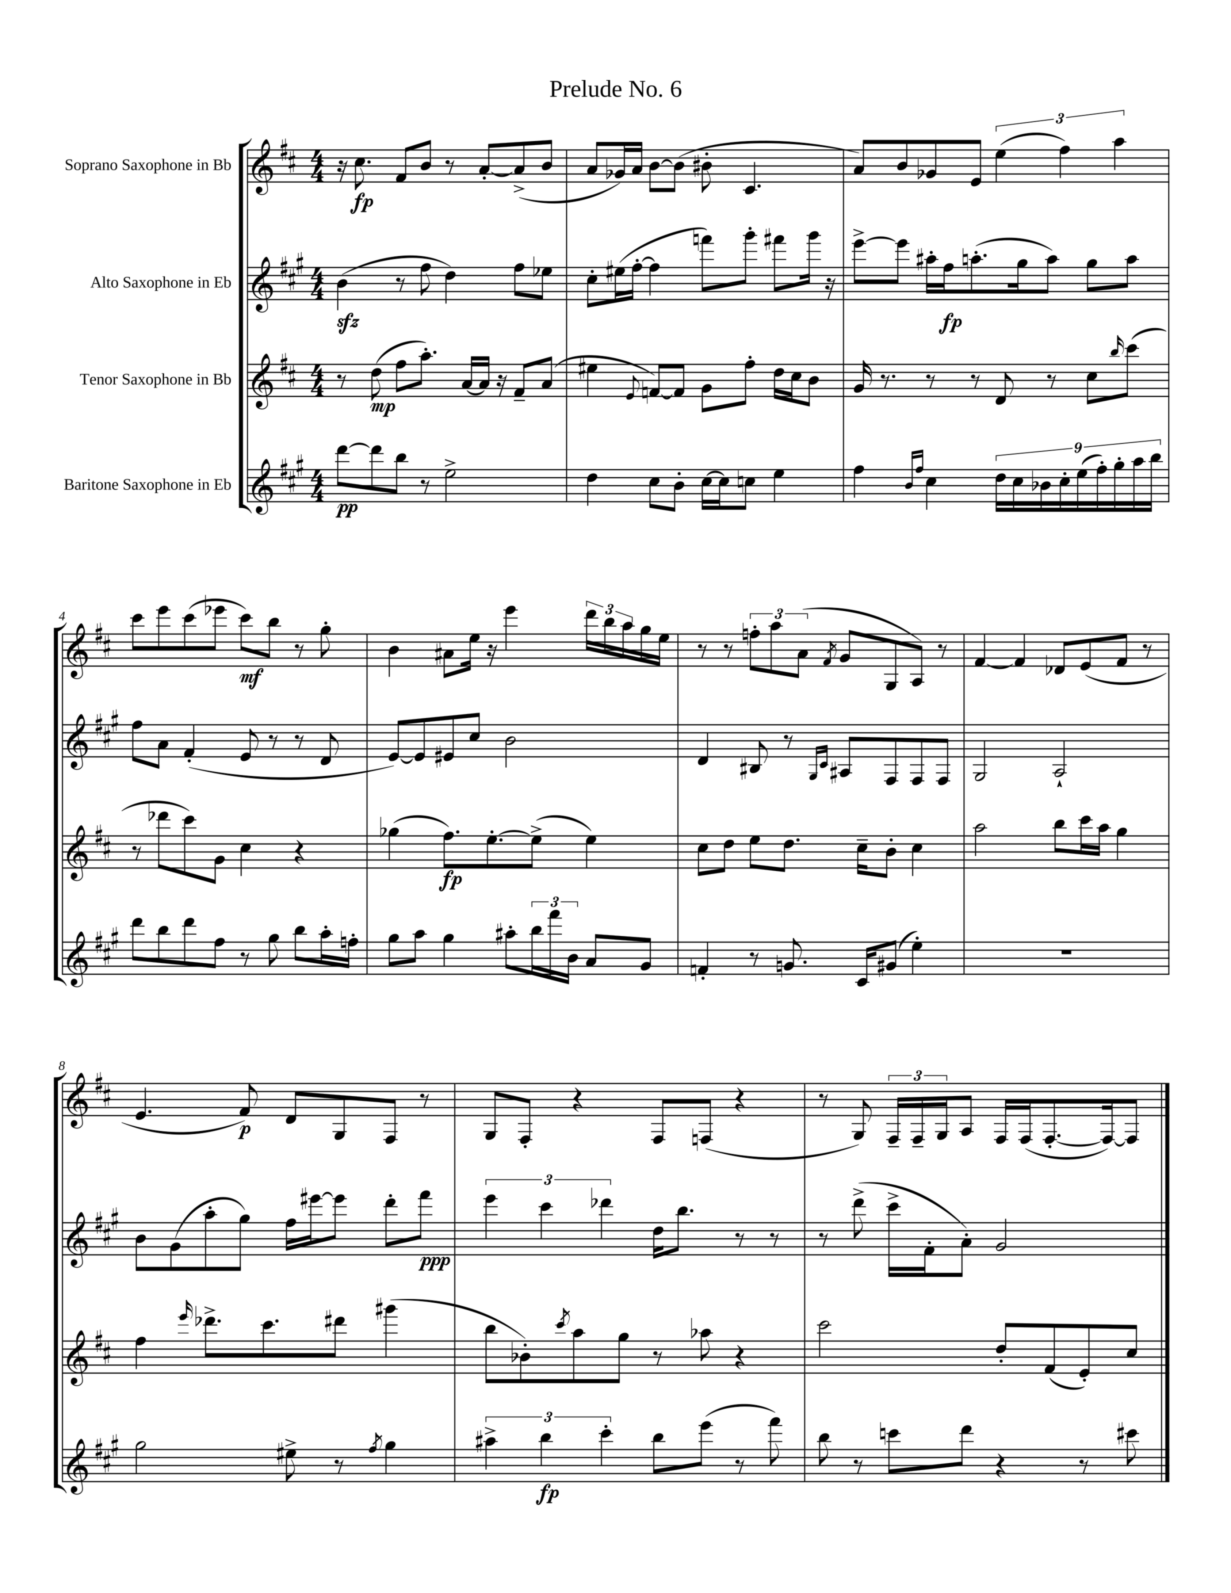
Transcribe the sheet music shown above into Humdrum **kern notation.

**kern	**dynam	**kern	**dynam	**kern	**dynam	**kern	**dynam
*part4	*part4	*part3	*part3	*part2	*part2	*part1	*part1
*staff4	*staff4	*staff3	*staff3	*staff2	*staff2	*staff1	*staff1
*I"Baritone Saxophone in Eb	*	*I"Tenor Saxophone in Bb	*	*I"Alto Saxophone in Eb	*	*I"Soprano Saxophone in Bb	*
*clefG2	*	*clefG2	*	*clefG2	*	*clefG2	*
*k[f#c#g#]	*	*k[f#c#]	*	*k[f#c#g#]	*	*k[f#c#]	*
*M4/4	*	*M4/4	*	*M4/4	*	*M4/4	*
=1	=1	=1	=1	=1	=1	=1	=1
[8ddd\L	pp	8r	.	(4bzz\	.	16r	.
.	.	.	.	.	.	8.cc#\	fp
8ddd\]	.	(8dd\	mp	.	.	.	.
8bb\J	.	8ff#\L	.	8r	.	8f#/L	.
8r	.	8.aa'\J)	.	8ff#\	.	8b/J	.
2ee^\	.	.	.	4dd\)	.	8r	.
.	.	[16a/LL	.	.	.	.	.
.	.	16a/JJ]	.	.	.	[8a'/L	.
.	.	16r	.	.	.	.	.
.	.	8f#~/L	.	8ff#\L	.	(8a^/]	.
.	.	(8a/J	.	8ee-X\J	.	8b/J	.
=2	=2	=2	=2	=2	=2	=2	=2
4dd\	.	4ee#X\	.	8cc#'\L	.	8a/L	.
.	.	.	.	(16ee#X\L	.	16g-X/L)	.
.	.	.	.	[16ff#'\JJ	.	16a/JJ	.
.	.	8qqe/	.	.	.	.	.
8cc#\L	.	[8fn/L)	.	4ff#\]	.	[8b\L	.
8b'\J	.	8f/J]	.	.	.	(8b\J]	.
[16cc#\LL	.	8g\L	.	8fffn\L)	.	8b#X'\	.
16cc#\J]	.	.	.	.	.	.	.
8ccn\J	.	8ff#'\J	.	8ggg#'\J	.	4.c#/	.
4ee\	.	16dd\LL	.	8fff#X\L	.	.	.
.	.	16cc#\J	.	.	.	.	.
.	.	8b\J	.	16ggg#\Jk	.	.	.
.	.	.	.	16r	.	.	.
=3	=3	=3	=3	=3	=3	=3	=3
4ff#\	.	16g/	.	[8eee^\L	.	8a/L)	.
.	.	8.r	.	.	.	.	.
.	.	.	.	8eee\J]	.	8b/	.
16qqb/LL	.	.	.	.	.	.	.
16qqff#/JJ	.	.	.	.	.	.	.
4cc#\	.	8r	.	16aa#X'\LL	.	8g-X/	.
.	.	.	.	16ff#\J	fp	.	.
.	.	8r	.	(8.aan'\	.	8e/J	.
18dd\LL	.	8d/	.	.	.	(6ee\	.
18cc#\	.	.	.	.	.	.	.
.	.	.	.	16gg#\k	.	.	.
18b-X\	.	.	.	.	.	.	.
.	.	8r	.	8aa\J)	.	.	.
18cc#'\	.	.	.	.	.	6ff#\)	.
(18ee\	.	.	.	.	.	.	.
.	.	8cc#\L	.	8gg#\L	.	.	.
18ff#'\)	.	.	.	.	.	.	.
18gg#'\	.	.	.	.	.	6aa\	.
.	.	16qqbb/	.	.	.	.	.
.	.	(8ccc#\J	.	8aa\J	.	.	.
18aa\	.	.	.	.	.	.	.
18bb\JJ	.	.	.	.	.	.	.
!!LO:LB:g=z
=4	=4	=4	=4	=4	=4	=4	=4
8ddd\L	.	8r	.	8ff#\L	.	8ccc#\L	.
8bb\	.	8ddd-X\L	.	8a\J	.	8eee\	.
8ddd\	.	8ccc#\)	.	(4f#'/	.	(8ccc#\	.
8ff#\J	.	8g\J	.	.	.	8eee-X\J	.
8r	.	4cc#\	.	8e/	.	8ccc#\L)	mf
8gg#\	.	.	.	8r	.	8bb\J	.
8bb\L	.	4r	.	8r	.	8r	.
16aa'\L	.	.	.	8d/	.	8gg'\	.
16ffn'\JJ	.	.	.	.	.	.	.
=5	=5	=5	=5	=5	=5	=5	=5
8gg#\L	.	(4gg-X\	.	[8e/L)	.	4b\	.
8aa\J	.	.	.	8e/]	.	.	.
4gg#\	.	8.ff#\L)	fp	8e#X/	.	8a#X\L	.
.	.	.	.	8cc#/J	.	16ee\Jk	.
.	.	[8.ee'\	.	.	.	16r	.
8aa#X'\L	.	.	.	2b\	.	4eee\	.
24bb\L	.	(8ee^\J]	.	.	.	.	.
24fff#\	.	.	.	.	.	.	.
24b\JJ	.	.	.	.	.	.	.
8a/L	.	4ee\)	.	.	.	24ddd\LL	.
.	.	.	.	.	.	24bb\	.
.	.	.	.	.	.	24aa\	.
8g#/J	.	.	.	.	.	16gg\	.
.	.	.	.	.	.	16ee\JJ	.
=6	=6	=6	=6	=6	=6	=6	=6
4fn'/	.	8cc#\L	.	4d/	.	8r	.
.	.	8dd\J	.	.	.	8r	.
8r	.	8ee\L	.	8B#X/	.	12ffn'\L	.
.	.	.	.	.	.	12aa\	.
8.gn/	.	8.dd\J	.	8r	.	.	.
.	.	.	.	.	.	(12a\J	.
.	.	.	.	16qqG#/LL	.	.	.
.	.	.	.	16qqc#/JJ	.	8qf#/	.
.	.	.	.	8A#X/L	.	8g/L	.
16c#/KL	.	16cc#~\KL	.	.	.	.	.
(8g#X/J	.	8b'\J	.	8F#/	.	8G/	.
4ee'\)	.	4cc#\	.	8F#/	.	8A/J)	.
.	.	.	.	8F#/J	.	8r	.
=7	=7	=7	=7	=7	=7	=7	=7
1r	.	2aa\	.	2G#/	.	[4f#/	.
.	.	.	.	.	.	4f#/]	.
.	.	8bb\L	.	2A`/	.	8d-X/L	.
.	.	16ccc#\L	.	.	.	(8e/	.
.	.	16aa\JJ	.	.	.	.	.
.	.	4gg\	.	.	.	8f#/J	.
.	.	.	.	.	.	8r	.
!!LO:LB:g=z
=8	=8	=8	=8	=8	=8	=8	=8
2gg#\	.	4ff#\	.	8b\L	.	4.e/	.
.	.	.	.	(8g#\	.	.	.
.	.	16qqeee/	.	.	.	.	.
.	.	8.ddd-X^\L	.	8aa'\	.	.	.
.	.	.	.	8gg#\J)	.	8f#/)	p
.	.	8.ccc#\	.	.	.	.	.
8ee#X^\	.	.	.	16ff#\LL	.	8d/L	.
.	.	.	.	[16eee#X\J	.	.	.
8r	.	8ddd#X\J	.	8eee#\J]	.	8G/	.
8qff#/	.	.	.	.	.	.	.
4gg#\	.	(4ggg#X\	.	8ddd'\L	.	8F#/J	.
.	.	.	.	8fff#\J	ppp	8r	.
=9	=9	=9	=9	=9	=9	=9	=9
6aa#X^\	.	8bb\L	.	6eee\	.	8G/L	.
.	.	8b-X'\)	.	.	.	8F#'/J	.
6bb\	fp	.	.	6ccc#\	.	.	.
.	.	8qccc#/	.	.	.	.	.
.	.	8aa\	.	.	.	4r	.
6ccc#'\	.	.	.	6ddd-X\	.	.	.
.	.	8gg\J	.	.	.	.	.
8bb\L	.	8r	.	16dd\KL	.	8F#/L	.
.	.	.	.	8.bb\J	.	.	.
(8eee\J	.	8aa-X\	.	.	.	(8Fn/J	.
8r	.	4r	.	8r	.	4r	.
8fff#\)	.	.	.	8r	.	.	.
=10	=10	=10	=10	=10	=10	=10	=10
8bb\	.	2ccc#\	.	8r	.	8r	.
8r	.	.	.	(8ddd^\	.	8G/)	.
8cccn\L	.	.	.	16ccc#^\LL	.	24F#~/LL	.
.	.	.	.	.	.	24F#~/	.
.	.	.	.	16f#'\J	.	.	.
.	.	.	.	.	.	24G/J	.
8ddd\J	.	.	.	8a'\J)	.	8A/J	.
4r	.	8dd'/L	.	2g#/	.	16F#/LL	.
.	.	.	.	.	.	(16F#/J	.
.	.	(8f#/	.	.	.	[8.F#'/	.
8r	.	8e'/)	.	.	.	.	.
.	.	.	.	.	.	16F#/k_)	.
8ccc#X\	.	8cc#/J	.	.	.	8F#/J]	.
==	==	==	==	==	==	==	==
*-	*-	*-	*-	*-	*-	*-	*-
